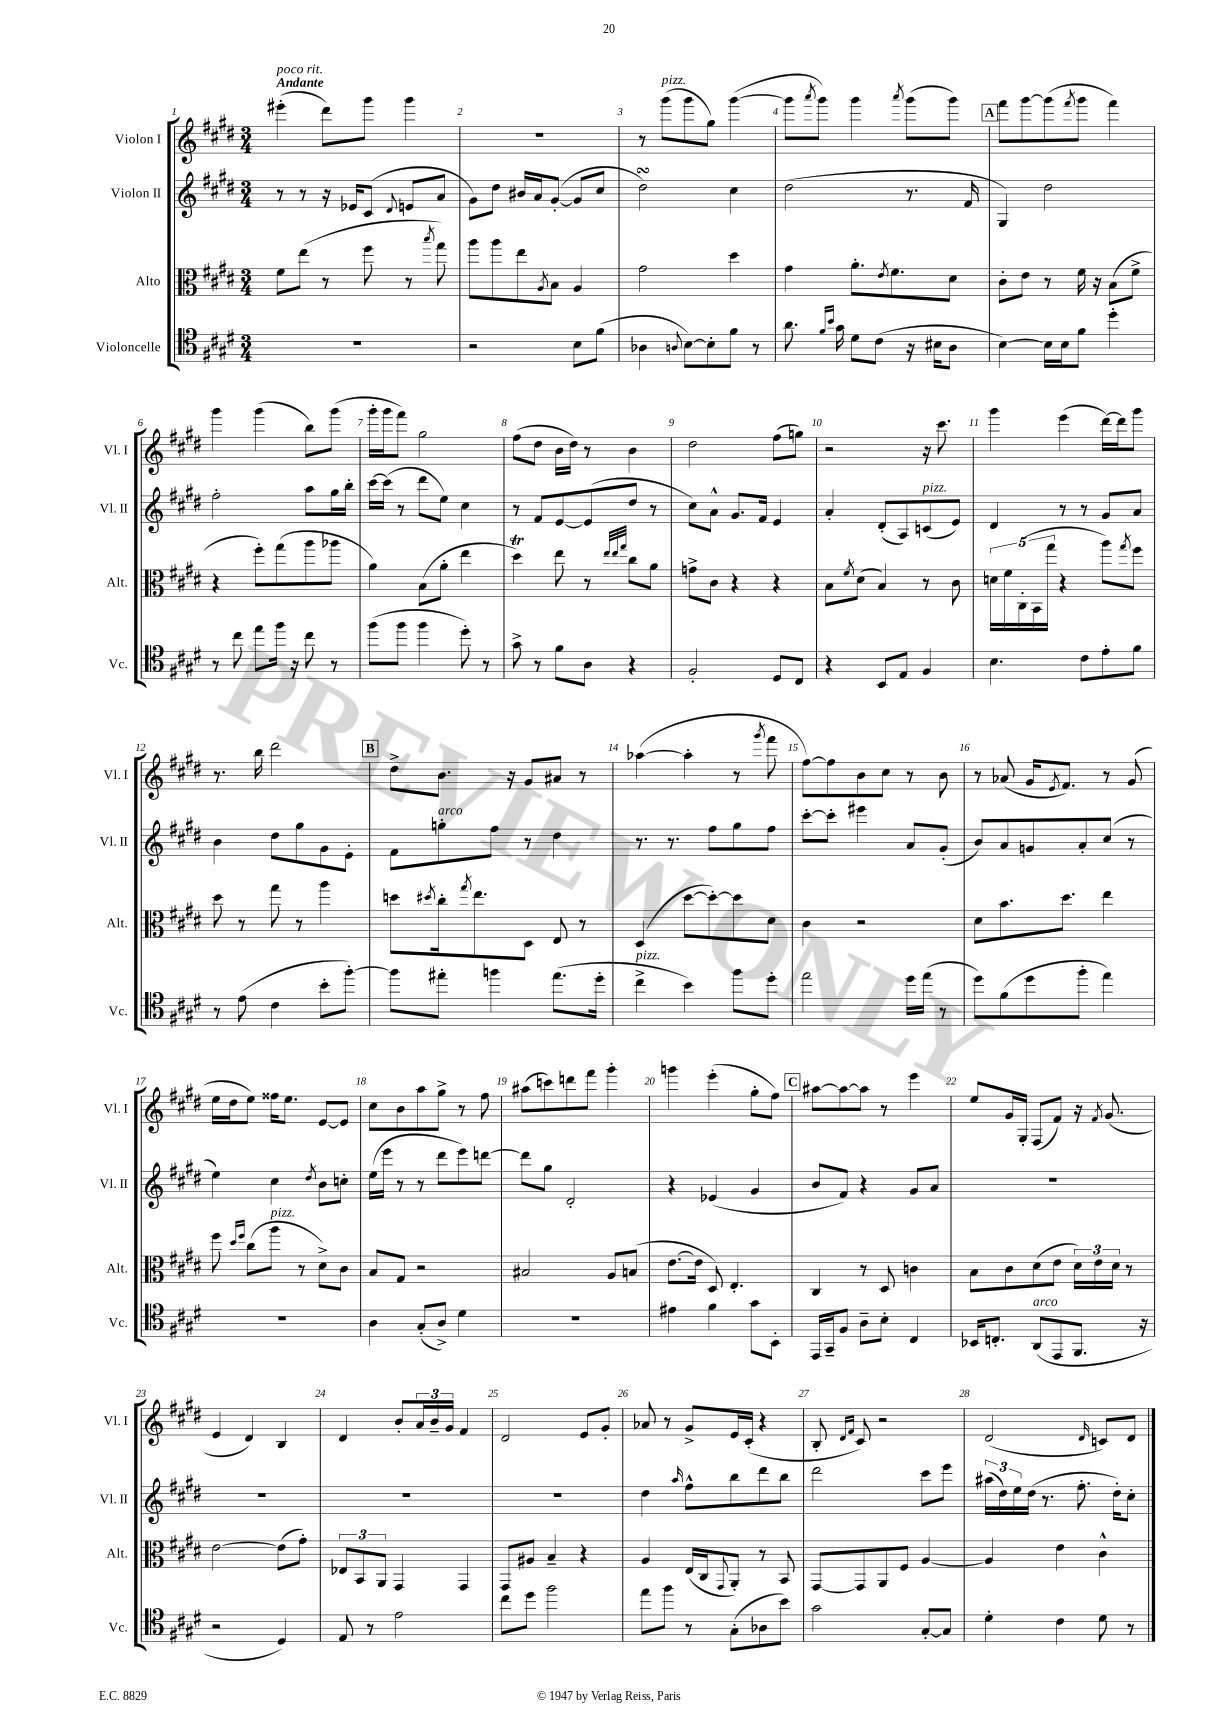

**kern	**kern	**kern	**kern
*staff4	*staff3	*staff2	*staff1
*clefC4	*clefC3	*clefG2	*clefG2
*k[f#c#g#d#]	*k[f#c#g#d#]	*k[f#c#g#d#]	*k[f#c#g#d#]
*M3/4	*M3/4	*M3/4	*M3/4
2.r	8f#	8r	(4eee#'
.	(8ee	8r	.
.	8r	16r	8ddd#)
.	.	16e-	.
.	8ff#	(8c#	8ggg#
.	.	8qqd#	.
.	8r	8e	4ggg#
.	8qbb	.	.
.	8gg#)	8a	.
=	=	=	=
2r	8aa	8g#)	2.r
.	8aa	8dd#	.
.	8ee	16b#	.
.	.	16a	.
.	8qA	.	.
.	8B	([8g#'	.
8B	4A	8g#]	.
(8f#	.	8cc#	.
=	=	=	=
4A-	2g#	2dd#)	8r
.	.	.	(8ggg#
8qqA	.	.	.
[8B)	.	.	8ggg#
8B']	.	.	8gg#)
8f#	4dd#	4cc#	([4ggg#
8r	.	.	.
=	=	=	=
8.a	4g#	(2dd#	8ggg#]
.	.	.	8qaaa
.	.	.	8ggg#)
16qqf#	.	.	.
16qqb	.	.	.
16g#	.	.	.
8d#	8.a'	.	4ggg#
(8c#	.	.	.
.	8qe	.	.
.	8.f#	.	.
.	.	.	8qaaa
16r	.	8.r	(8ggg#
16B#	.	.	.
8A	8d#	.	8ggg#)
.	.	16f#	.
=	=	=	=
[4B)	8c#'	4G#)	8fff#
.	8e	.	[8ggg#
16B]	8r	2dd#	(8ggg#]
16B	.	.	.
.	.	.	8qfff#
8f#	16f#	.	8ggg#
.	16r	.	.
4dd#'	(8B	.	4fff#)
.	8f#^	.	.
=	=	=	=
8r	4r	2ff#'	4ggg#
8cc#	.	.	.
8ee	8ff#')	.	(4ggg#
16ff#	(8gg#	.	.
16r	.	.	.
8cc#	8aa	8aa	8bb)
8r	8aa-	16gg#	(8ggg#
.	.	16bb'	.
=	=	=	=
(8ff#	4a)	[16ccc#	16ggg#'
.	.	(16ccc#]	16ggg#
8ff#	.	8r	8fff#)
4ff#	(8B	8ddd#	2gg#
.	8a'	8ee)	.
8dd#')	4ee	4cc#	.
8r	.	.	.
=	=	=	=
8g#^	4dd#)	8r	(8ff#
8r	.	8f#	8dd#
8f#	8ee	[8e	16b
.	.	.	16dd#)
8A	8r	(8e]	8r
.	32qqee	.	.
.	32qqee	.	.
.	32qqgg#	.	.
4r	8cc#	8dd#	4b
.	8a	8r	.
=	=	=	=
2F#'	8g^	8cc#)	2dd#
.	8c#	8a^^	.
.	4r	8.g#	.
.	.	16f#	.
8D#	4r	4e	(8ff#
8C#	.	.	8gg)
=	=	=	=
4r	8B	4a'	2r
.	8qf#	.	.
.	(8d#	.	.
8BB	4B)	(8d#'	.
8E	.	8A)	.
4F#	8r	(8c	16r
.	.	.	8.ccc#
.	8c#	8e)	.
=	=	=	=
4.B	20d	4d#	4ggg#
.	20f#	.	.
.	(20C#'	.	.
.	20BB	.	.
.	20gg#	.	.
.	4r	8r	(4eee
8c#	.	8r	.
8e'	8aa)	8g#	[16ddd#)
.	.	.	16ddd#]
.	8qgg#	.	.
8f#	8ff#	8a	8ggg#
=	=	=	=
8r	8dd#	4b	8.r
(8e	8r	.	.
.	.	.	16bb
4c#	8gg#	8dd#	2ddd#
.	8r	8gg#	.
8b'	4aa	8g#	.
[8ff#')	.	8e'	.
=	=	=	=
8ff#]	8dd	8f#	8dd#^
.	8qdd#	.	.
8ee#'	16cc#'	8gg'	8.b
.	8qgg#	.	.
.	8.ee	.	.
4ff	.	8ff#	.
.	.	.	16r
.	8D#	8r	8g#
(8.ee#	8E	4dd#	8a#
.	8r	.	8r
16dd#'	.	.	.
=	=	=	=
4cc#^	(4D#	8.r	([4aa-
.	.	8.r	.
4b)	[8dd#	.	4aa-']
.	8dd#'_)	8ff#	.
8ff#	8dd#]	8gg#	8r
.	.	.	8qggg#
8dd#'	8d#	8ff#	8fff#
=	=	=	=
2ee	4c#	[8ccc#'	[8ff#)
.	.	8ccc#']	8ff#]
.	2r	4eee#	8b
.	.	.	8cc#
16dd#	.	8a	8r
(16ee	.	.	.
8r	.	(8g#'	8b
=	=	=	=
8dd#)	8d#	8b)	8r
(8f#	8.b	8a	(8a-
8dd#	.	8g	16g#
.	.	.	8qe
.	8.dd#	.	8.f#)
8ff#'	.	8a'	.
4ee)	4ee	(8cc#	8r
.	.	8r	(8g#
=	=	=	=
2.r	8ff#	4ee)	16ee
.	.	.	16dd#
.	16qqdd#	.	.
.	16qqff#	.	.
.	(8cc#	.	8ee)
.	8aa	4cc#	16ff##
.	.	.	8.ee
.	8r	.	.
.	.	8qdd#	.
.	8d#^)	8b	[8e
.	8c#	8cc'	8e]
=	=	=	=
4A	8B	(16ee	8cc#
.	.	16eee	.
.	8G#	8r	8b
(8G#'	2r	8r	8aa
8A^)	.	8ddd#	8gg#^
4d#	.	8eee)	8r
.	.	[8ddd	8ff#
=	=	=	=
2.r	2B#	8ddd]	(8aa#
.	.	8gg#	8ccc)
.	.	2d#'	8ddd
.	.	.	8fff#
.	8A	.	4ggg#'
.	(8B	.	.
=	=	=	=
4e#	[8.e	4r	4ggg
.	16e]	.	.
4f#	8D#)	(4e-	(4eee'
.	4.E'	.	.
8g#	.	4g#	8gg#'
8BB'	.	.	8ff#)
=	=	=	=
16EE	4C#	8b	[8aa#
16GG#~	.	.	.
8F#	.	8f#)	8aa#_
8A~	8r	4r	8aa#]
8B'	8D#	.	8r
4C#	4c	8g#	4eee
.	.	8a	.
=	=	=	=
16BB-	8B	2.r	8ee
8.C'	.	.	.
.	8c#	.	16g#
.	.	.	16G#'
(8AA	(8d#	.	(8F#
8EE	8e	.	8f#)
8.FF#	24d#)	.	16r
.	24e	.	.
.	.	.	8qf#
.	.	.	(8.g#
.	24d#	.	.
.	8r	.	.
16r	.	.	.
=	=	=	=
2r	[2e	2.r	4e
.	.	.	4d#)
4D#)	(8e]	.	4B
.	8g#')	.	.
=	=	=	=
8E	12E-	2.r	4d#
.	12BB	.	.
8r	.	.	.
.	12AA	.	.
2e	4GG#	.	8b'
.	.	.	24a
.	.	.	24b~
.	.	.	24g#
.	4GG#	.	4f#
=	=	=	=
8cc#	8GG#	2.r	2d#
8dd#	8A#	.	.
2ff#	4B~	.	.
.	4r	.	8e
.	.	.	8g#'
=	=	=	=
8ee	4A	4dd#	8a-
8ff#	.	.	8r
.	.	16qqaa	.
8r	(16E	8ff#^^	8g#^
.	16C#	.	.
.	8qqGG#	.	.
(8G#'	8AA')	8bb	16e
.	.	.	(16c#'
8A-	8r	8ddd#	4r
8b)	8BB	8bb	.
=	=	=	=
2g#	[8GG#	2ddd#	8B'
.	.	.	16qqd#
.	.	.	16qqf#
.	8GG#]	.	8c#)
.	8AA	.	2r
.	8F#	.	.
[8G#'	[4A	8ccc#	.
8G#]	.	8eee	.
=	=	=	=
4d#'	4A]	(24aa#	(2d#
.	.	24dd#)	.
.	.	24ee	.
.	.	(16dd#	.
.	.	8.r	.
4c#	4e	.	.
.	.	8.ff#'	.
.	.	.	16qqd#
8d#	4c#^^	.	8c)
.	.	16dd#')	.
8r	.	8cc#'	8d#
==	==	==	==
*-	*-	*-	*-
